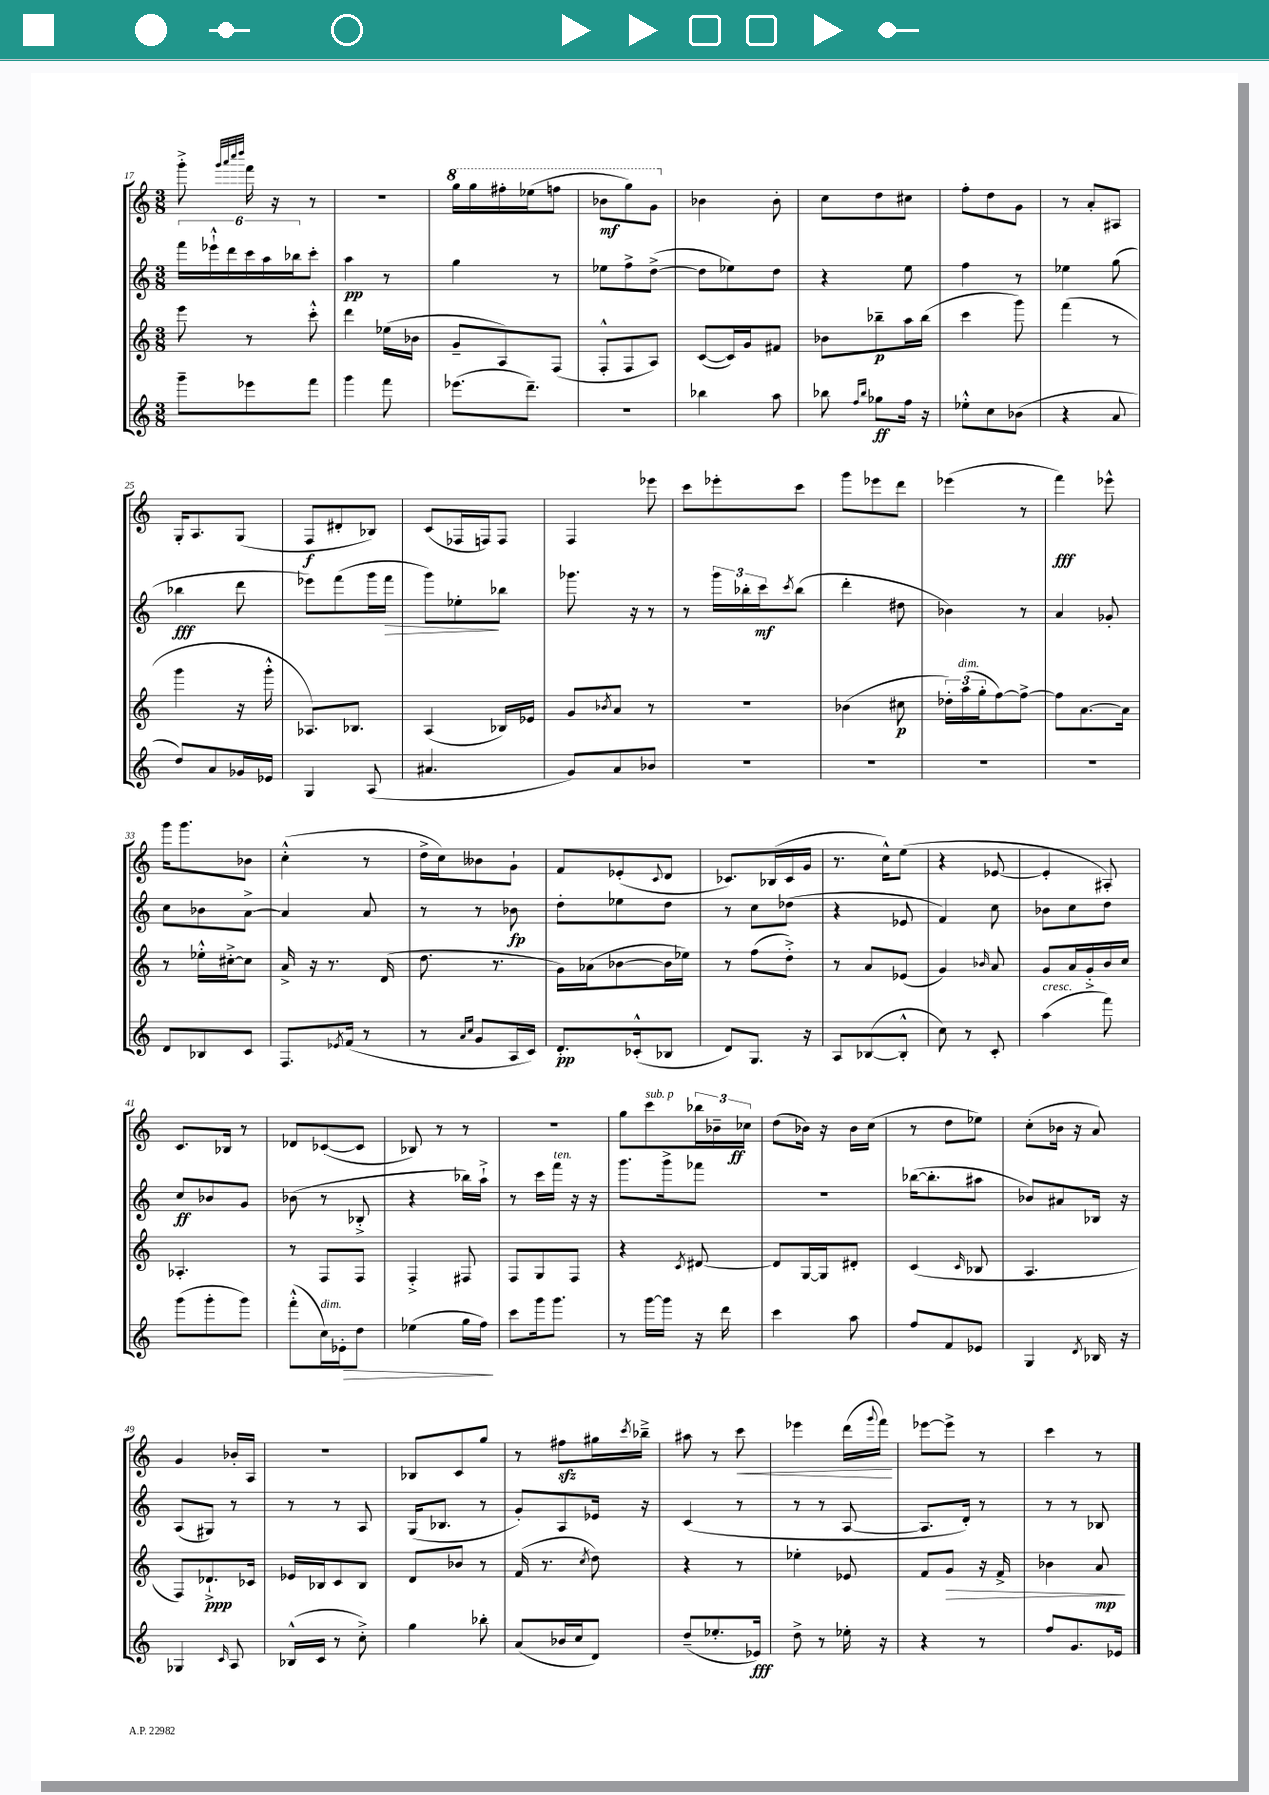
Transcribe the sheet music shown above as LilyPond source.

<<
\new StaffGroup <<
\new Staff = "s0" {
    \clef treble \key c \major \numericTimeSignature \time 3/8
    g'''8-.-> \grace { g'''32 a'''32 c''''32 d''''32 } f'''16 r16 r8 |
    R4. |
    \ottava #1 g'''16 g'''16 fis'''16-. ees'''16( f'''8 |
    bes''8\mf g'''8) g''8 \ottava #0 |
    bes'4 bes'8-. |
    c''8 d''8 cis''8 |
    f''8-. d''8 g'8 |
    r8 a'8-. ais8 |
    g16-. a8. g8( |
    f8\f dis'8-. bes8) |
    c'8( fes16 f16) f8 |
    f4 ees'''8 |
    c'''8 ees'''8-. c'''8 |
    g'''8 ees'''8 d'''8 |
    ees'''4( r8 |
    f'''4\fff) ees'''8-^ |
    g'''16 g'''8. bes'8 |
    c''4-.-^( r8 |
    d''16-> c''16) beses'8 g'8-! |
    f'8 ees'8-.( \appoggiatura { c'8 } d'8 |
    ces'8.) bes16( ces'16 g'16 |
    r8. c''16-^) e''8( |
    r4 ees'8~ |
    ees'4-. ais8-.) |
    c'8. bes16 r8 |
    des'8 ces'8~( ces'8 |
    bes8) r8 r8 |
    R4. |
    g''8 c'''8^\markup { \italic "sub. p" } \tuplet 3/2 { bes''16 bes'16-- ces''16\ff } |
    d''8( bes'16) r16 bes'16 c''16( |
    r8 d''8 ees''8) |
    c''8-.( bes'16 r16 a'8) |
    g'4 bes'16-. a16 |
    R4. |
    bes8 c'8 g''8 |
    r8 fis''8\sfz gis''16 \acciaccatura { c'''8 } bes''16---> |
    ais''8 r8 c'''8\< |
    ees'''4 d'''16( \appoggiatura { g'''8 } f'''16\!) |
    ees'''8~ ees'''8-> r8 |
    c'''4 r8 \bar "|." |
}
\new Staff = "s1" {
    \clef treble \key c \major \numericTimeSignature \time 3/8
    \tuplet 6/4 { f'''16 ees'''16-!-^ d'''16 c'''16 a''16 bes''16 } c'''8-. |
    a''4\pp r8 |
    g''4 r8 |
    ees''8 f''8-> d''8~->( |
    d''8 ees''8) d''8 |
    r4 e''8 |
    f''4 r8 |
    ees''4 g''8( |
    bes''4\fff d'''8 |
    ees'''8) f'''8( g'''16 f'''16\> |
    g'''8) ees''8-.\! bes''8 |
    ges'''8. r16 r8 |
    r8 \tuplet 3/2 { g'''16 bes''16-. c'''16\mf } \acciaccatura { c'''8 } bes''8( |
    d'''4-. dis''8 |
    bes'4) r8 |
    a'4 ges'8-. |
    c''8 bes'8 a'8~-> |
    a'4 a'8 |
    r8 r8 bes'8\fp |
    d''8-. ees''8 d''8 |
    r8 c''8 des''8( |
    r4 ees'8 |
    f'4) c''8 |
    bes'8 c''8 d''8 |
    c''8\ff bes'8 g'8 |
    bes'8( r8 bes8-.-> |
    r4 bes''16) a''16-!-> |
    r8 c'''16 f'''16^\markup { \italic "ten." } r16 r16 |
    g'''8. g'''16-> fes'''8 |
    R4. |
    bes''16~( bes''8.-. ais''8 |
    bes'8) ais'8 bes16 r16 |
    a8( gis8) r8 |
    r8 r8 a8 |
    g16( bes8. r8 |
    g'8-.) a8 ees'16 r16 |
    c'4( r8 |
    r8 r8 a8~ |
    a8. d'16-.) r8 |
    r8 r8 bes8 \bar "|." |
}
\new Staff = "s2" {
    \clef treble \key c \major \numericTimeSignature \time 3/8
    e'''8 r8 c'''8-.-^ |
    d'''4 ees''16( bes'16 |
    g'8-- a8) f8( |
    f8-.-^ f8 a8) |
    c'8~( c'16) g'16 fis'8 |
    bes'8 bes''8--\p a''16 bes''16( |
    c'''4 g'''8) |
    f'''4( r8 |
    g'''4 r16 g'''16-.-^ |
    aes8.) bes8. |
    a4( bes16) ees'16 |
    g'8 \acciaccatura { bes'8 } a'8 r8 |
    R4. |
    bes'4( cis''8\p |
    \tuplet 3/2 { des''16-.) a''16^\markup { \italic "dim." }( g''16-. } f''8~) f''8~-> |
    f''8 a'8.~ a'16 |
    r8 ees''16-.-^ cis''16~-.-> cis''8 |
    a'16-> r16 r8. d'16( |
    d''8. r8. |
    g'16) aes'16( bes'8~ bes'16 ees''16) |
    r8 f''8( d''8-.->) |
    r8 a'8 ees'8( |
    g'4) \grace { bes'16 } a'8 |
    g'8 a'16 g'16-.-> b'16 c''16 |
    aes4.-. |
    r8 f8 f8 |
    f4-.-> fis8 |
    f8 g8 f8 |
    r4 \acciaccatura { c'8 } dis'8~ |
    dis'8 g16~ g16 dis'8-. |
    c'4( \grace { c'16 } bes8 |
    a4. |
    f8) des'8.-!->\ppp ces'16 |
    ees'16 bes16 c'8 bes8 |
    d'8 bes'8 r8 |
    f'16( r8. \acciaccatura { c''8 } d''8) |
    r4 r8 |
    ees''4-. ees'8 |
    f'8 g'8\> r16 f'16-> |
    bes'4 a'8\mp\! \bar "|." |
}
\new Staff = "s3" {
    \clef treble \key c \major \numericTimeSignature \time 3/8
    g'''8-- ees'''8 f'''8 |
    g'''4 f'''8 |
    ees'''8.( d'''8.--) |
    R4. |
    bes''4 a''8 |
    bes''8 \grace { f''16 bes''16 } ges''8\ff f''16 r16 |
    ees''8-.-^ c''8 bes'8( |
    r4 a'8 |
    d''8) a'8 ges'16 ees'16 |
    g4 a8( |
    ais'4. |
    g'8) a'8 bes'8 |
    R4. |
    R4. |
    R4. |
    R4. |
    d'8 bes8 c'8 |
    f8. \acciaccatura { ees'8 } f'16( r8 |
    r8 \grace { a'16 c''16 } g'8 a16 c'16) |
    d'8.-.\pp ces'16-.-^( bes8 |
    d'8) g8. r16 |
    a8 bes8~( bes8-.-^ |
    c''8) r8 c'8-. |
    a''4^\markup { \italic "cresc." }( f'''8) |
    g'''8( g'''8-. g'''8) |
    f'''8-.-^( c''16\>^\markup { \italic "dim." }) ees'16-. d''8 |
    ees''4( g''16 f''16\!) |
    c'''8 g'''16 g'''8. |
    r8 g'''16~ g'''16 r16 d'''16 |
    c'''4 a''8 |
    f''8 f'8 ees'8 |
    g4 \acciaccatura { d'8 } bes16 r16 |
    ges4 \grace { c'16 } a8 |
    bes16-^( c'16 r8 c''8-.->) |
    g''4 bes''8-. |
    a'8( bes'16 c''16 d'8) |
    d''8--( ees''8.-. ees'16\fff) |
    d''8-> r8 ees''16-. r16 |
    r4 r8 |
    f''8 g'8. ees'16 \bar "|." |
}
>>
>>
\layout { \context { \Score currentBarNumber = #17 } }
